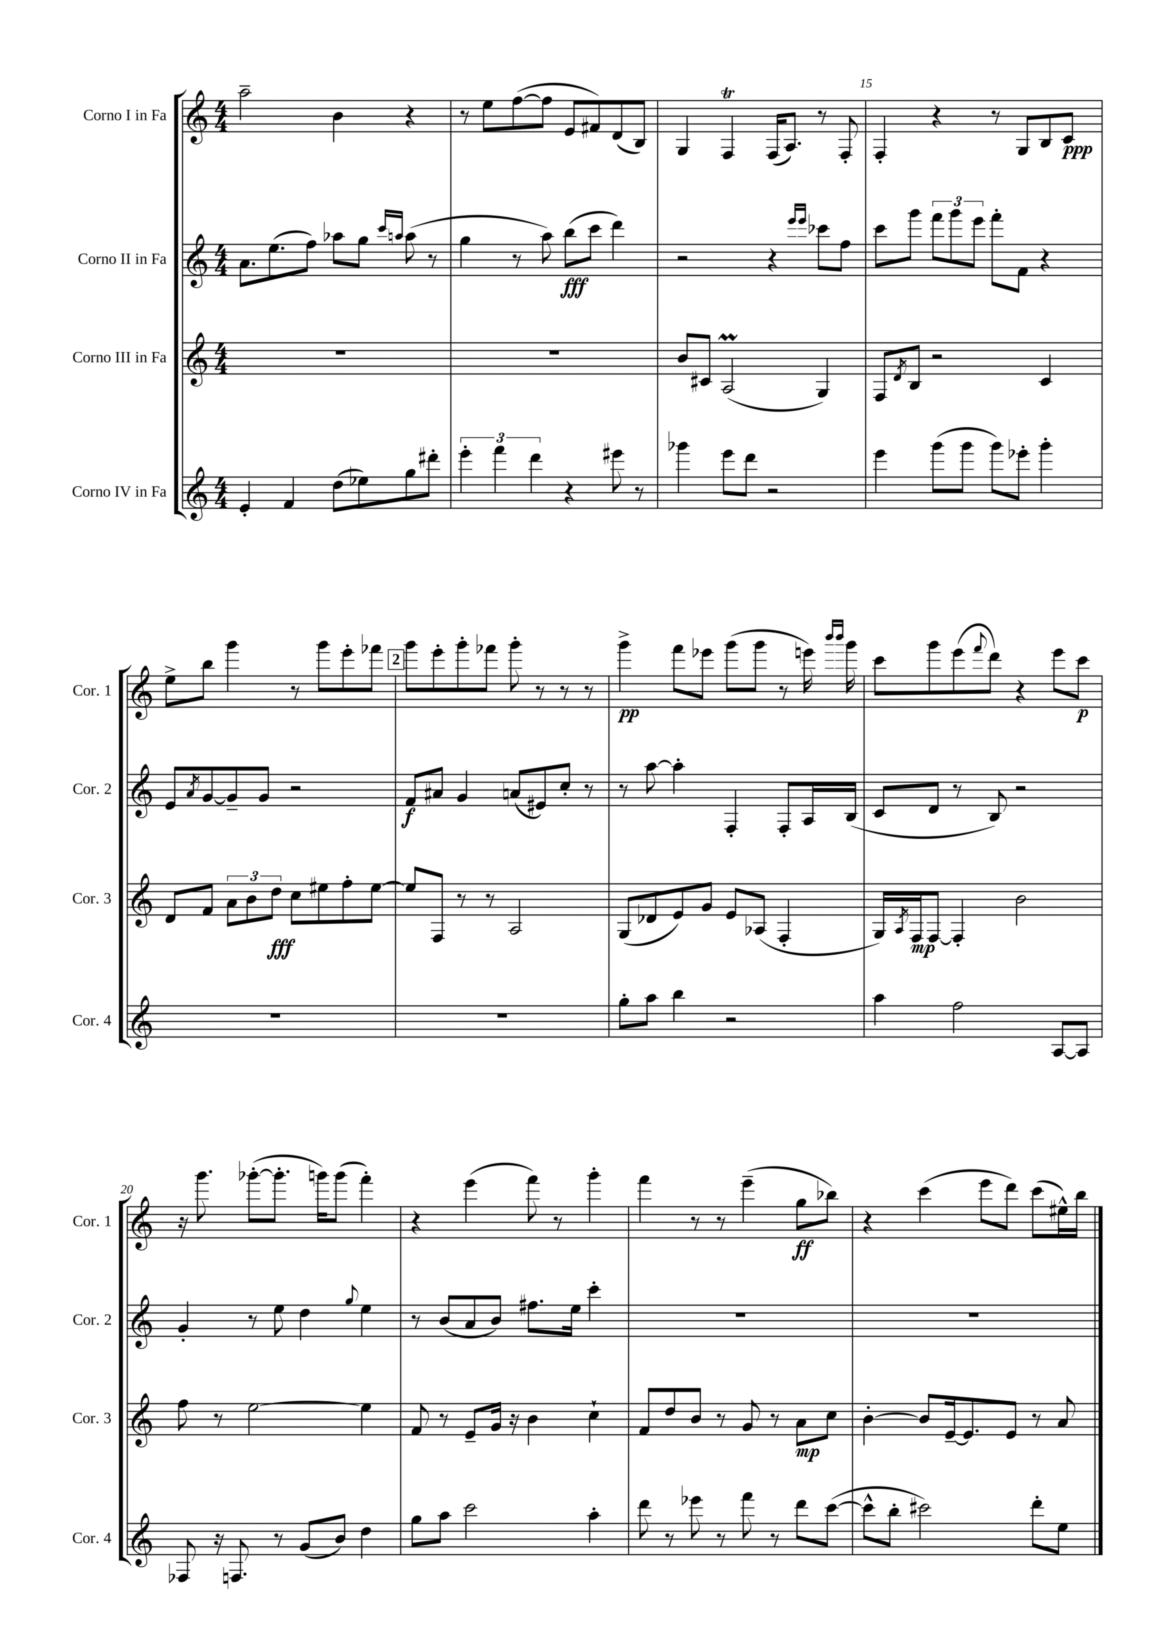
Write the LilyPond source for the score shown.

<<
\new StaffGroup <<
\new Staff = "s0" \with { instrumentName = "Corno I in Fa" shortInstrumentName = "Cor. 1" } {
    \clef treble \key c \major \numericTimeSignature \time 4/4
    a''2-- b'4 r4 |
    r8 e''8 f''8~( f''8 e'8 fis'8) d'8( b8) |
    g4 f4\trill f16( a8.) r8 f8-. |
    f4-. r4 r8 g8 b8 c'8\ppp |
    e''8-> b''8 g'''4 r8 g'''8 e'''8-. fes'''8 |
    \mark \markup { \box "2" } g'''8 e'''8-. g'''8-. fes'''8 g'''8-. r8 r8 r8 |
    g'''4->\pp f'''8 ees'''8 g'''8( g'''8 r8 e'''16) \grace { b'''16 b'''16 } g'''16 |
    c'''8 g'''8 e'''8( \appoggiatura { f'''8 } d'''8) r4 e'''8 c'''8\p |
    r16 g'''8. ges'''8~-.( ges'''8.-. g'''16) g'''8( f'''4-.) |
    r4 e'''4( f'''8) r8 g'''4-. |
    f'''4 r8 r8 e'''4--( g''8\ff bes''8) |
    r4 c'''4( e'''8 d'''8) c'''8( eis''16-^) b''16 \bar "|." |
}
\new Staff = "s1" \with { instrumentName = "Corno II in Fa" shortInstrumentName = "Cor. 2" } {
    \clef treble \key c \major \numericTimeSignature \time 4/4
    a'8. e''8.( f''8) aes''8 g''8 \grace { c'''16 a''16 } a''8( r8 |
    g''4 r8 a''8) b''8\fff( c'''8 d'''4) |
    r2 r4 \grace { e'''16 e'''16 } ces'''8 f''8 |
    c'''8 g'''8 \tuplet 3/2 { f'''8 g'''8 e'''8 } f'''8-. f'8 r4 |
    e'8 \acciaccatura { a'8 } g'8~ g'8-- g'8 r2 |
    \mark \markup { \box "2" } f'8\f ais'8 g'4 a'8( eis'8) c''8-. r8 |
    r8 a''8~ a''4-. f4-. f8-. a16 b16( |
    c'8 d'8 r8 b8) r2 |
    g'4-. r8 e''8 d''4 \appoggiatura { g''8 } e''4 |
    r8 b'8( a'8 b'8) fis''8. e''16 c'''4-. |
    R1 |
    R1 \bar "|." |
}
\new Staff = "s2" \with { instrumentName = "Corno III in Fa" shortInstrumentName = "Cor. 3" } {
    \clef treble \key c \major \numericTimeSignature \time 4/4
    R1 |
    R1 |
    b'8 cis'8 a2\prall( g4) |
    f8 \acciaccatura { d'8 } b8 r2 c'4 |
    d'8 f'8 \tuplet 3/2 { a'8 b'8 d''8\fff } c''8 eis''8 f''8-. eis''8~ |
    \mark \markup { \box "2" } eis''8 f8 r8 r8 a2 |
    g8( des'8 e'8) g'8 e'8 aes8( f4-. |
    g16) \acciaccatura { a8 } f16\mp f8~ f4-. b'2 |
    f''8 r8 e''2~ e''4 |
    f'8 r8 e'8-- g'16 r16 b'4 c''4-! |
    f'8 d''8 b'8 r8 g'8 r8 a'8\mp c''8 |
    b'4~-. b'8 e'16~-- e'8. e'8 r8 a'8 \bar "|." |
}
\new Staff = "s3" \with { instrumentName = "Corno IV in Fa" shortInstrumentName = "Cor. 4" } {
    \clef treble \key c \major \numericTimeSignature \time 4/4
    e'4-. f'4 d''8( ees''8) g''8 dis'''8-. |
    \tuplet 3/2 { e'''4-. f'''4 d'''4 } r4 eis'''8 r8 |
    ges'''4 e'''8 d'''8 r2 |
    e'''4 g'''8( g'''8 g'''8) ees'''8-. g'''4-. |
    R1 |
    \mark \markup { \box "2" } R1 |
    g''8-. a''8 b''4 r2 |
    a''4 f''2 a8~ a8 |
    fes8 r16 f8. r8 g'8( b'8) d''4 |
    g''8 a''8 c'''2 a''4-. |
    d'''8 r8 ees'''8 r8 f'''8 r8 d'''8 c'''8~( |
    c'''8-^ b''8-. cis'''2) d'''8-. e''8 \bar "|." |
}
>>
>>
\layout { \context { \Score currentBarNumber = #12 \override BarNumber.break-visibility = ##(#f #t #t) barNumberVisibility = #(every-nth-bar-number-visible 5) } }
